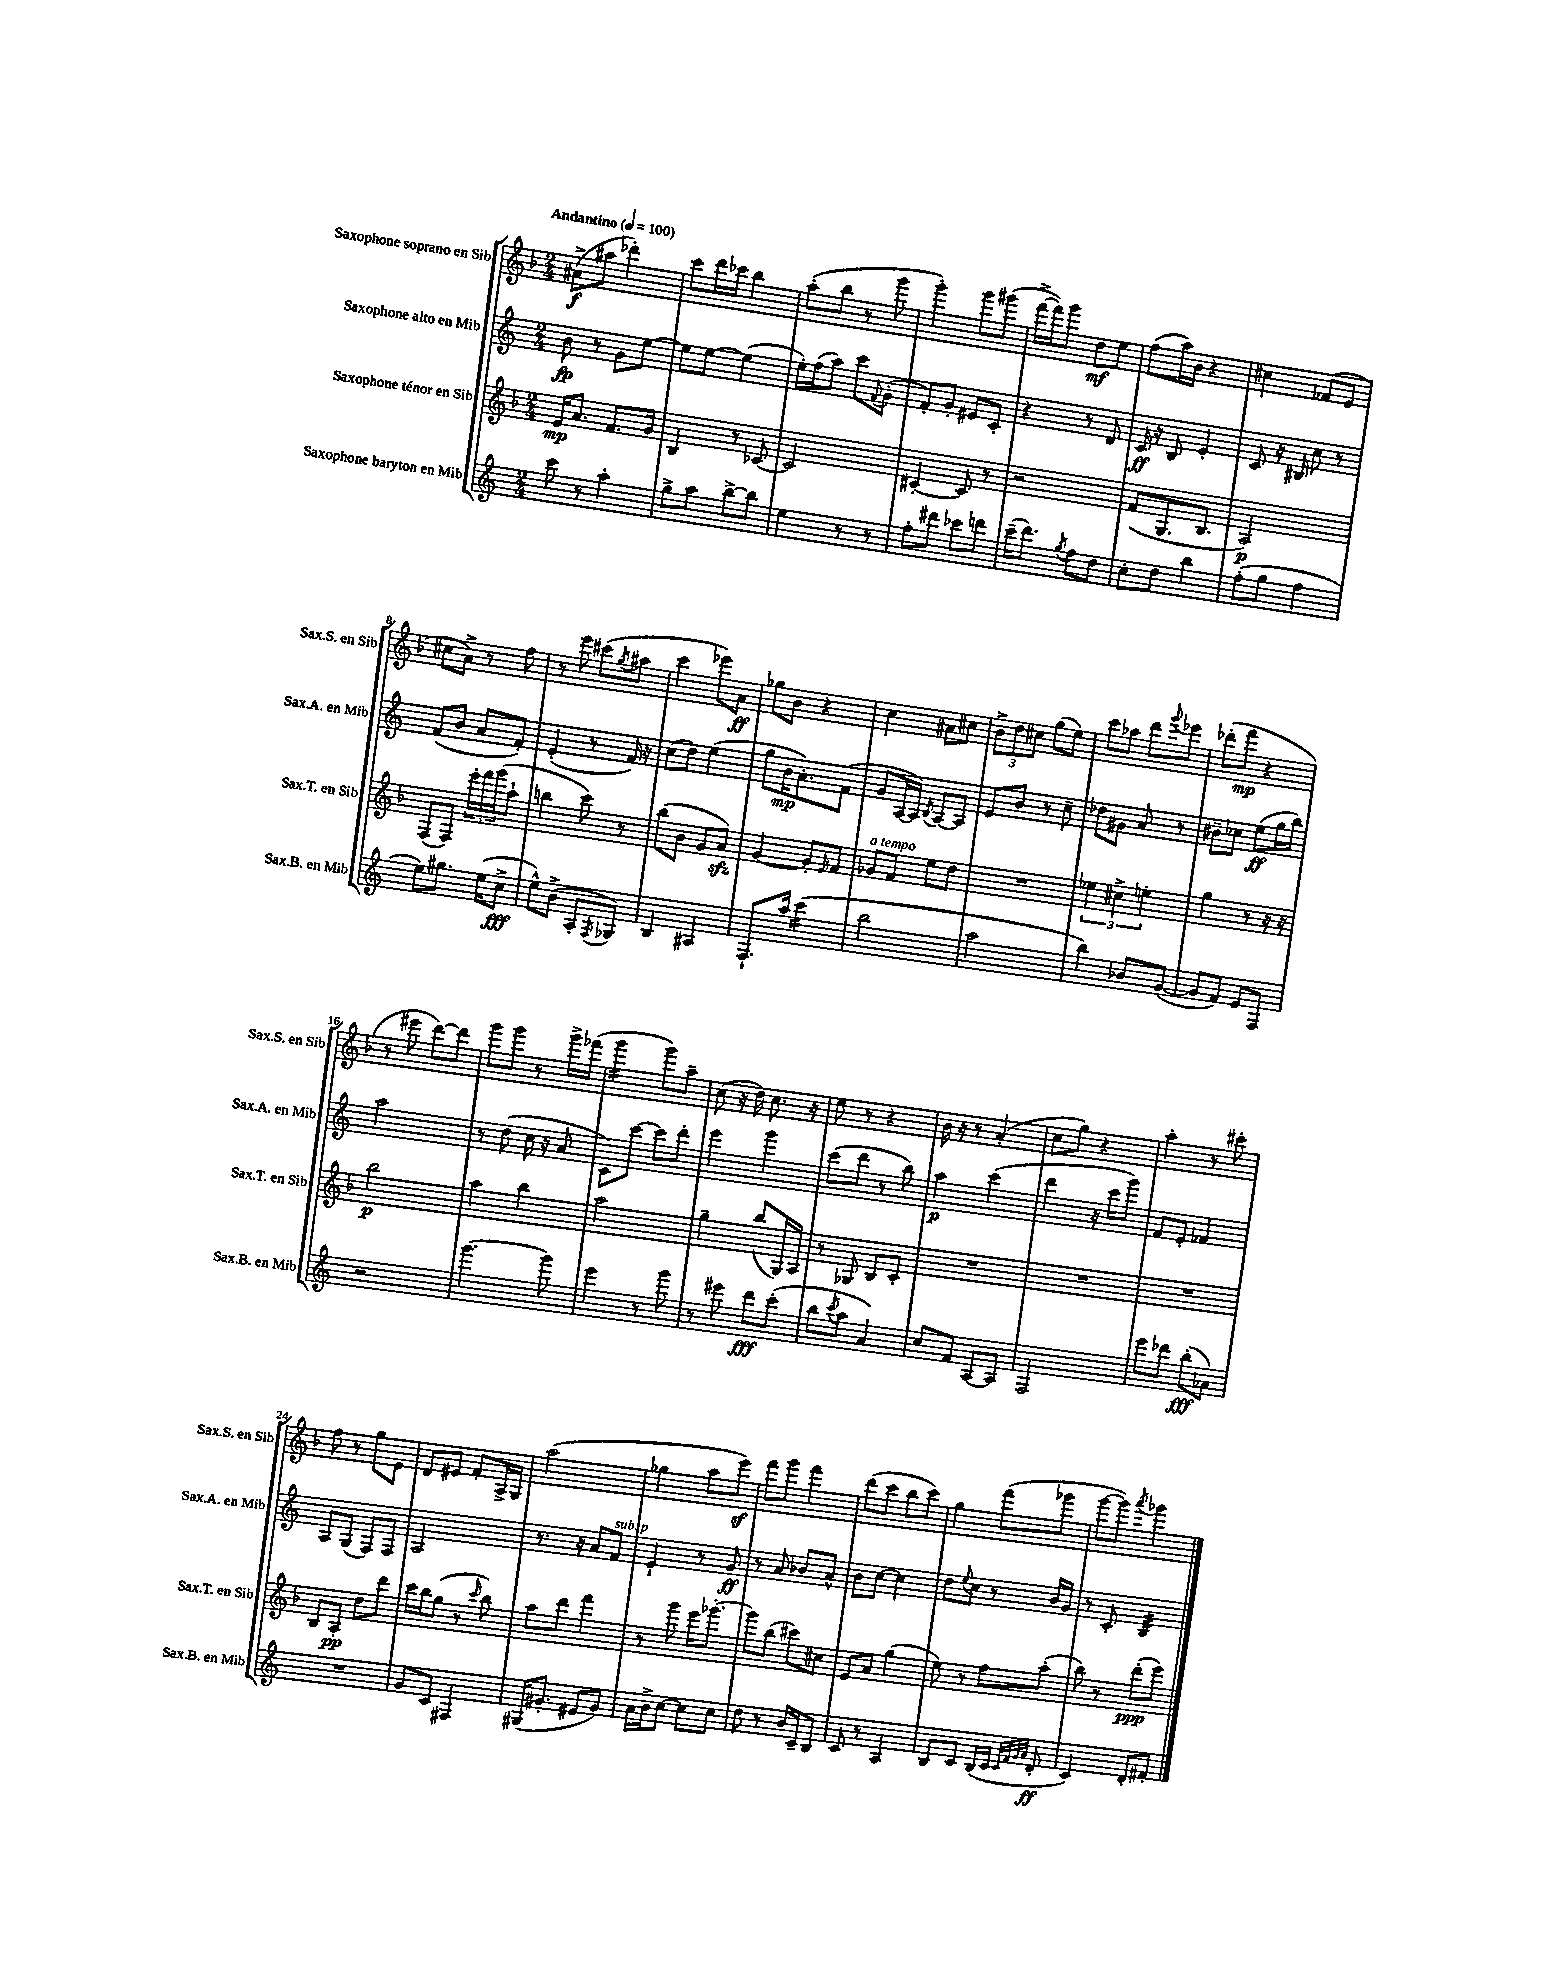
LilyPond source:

<<
\new StaffGroup <<
\new Staff = "s0" \with { instrumentName = "Saxophone soprano en Sib" shortInstrumentName = "Sax.S. en Sib" } {
    \clef treble \key f \major \numericTimeSignature \time 2/4 \tempo "Andantino" 4 = 100
    ais'8->\f( ais''8 des'''4-.) |
    c'''8 d'''16 ces'''16 bes''4 |
    a''8-.( bes''8 r8 g'''8 |
    g'''4-.) g'''8 gis'''8( |
    f'''16~-> f'''16) g'''8 d''8\mf e''8 |
    f''8( a''16) bes'16 r4 |
    cis''4 fes'8( e'8 |
    cis''8 a'8->) r8 f''8 |
    r8 e'''8 cis'''8( \acciaccatura { g''8 } ais''8 |
    c'''4 ees'''8) a'8\ff |
    ges''8 bes'8 r4 |
    c''4 ais'8 cis''8 |
    \tuplet 3/2 { bes'8-> d''8 cis''8 } g''8( e''8) |
    c'''8 aes''8 d'''8 \appoggiatura { g'''8 } ees'''8 |
    des'''8-.( f'''8\mp r4 |
    r8 eis'''8 d'''8~) d'''8 |
    g'''8 g'''8 r8 g'''16-> fes'''16( |
    g'''4:16 g'''8) a''8-- |
    c''8( r16 d''16) c''8. r16 |
    e''8 r8 r4 |
    bes'16 r16 r8 a'4-.( |
    c''8 g''8) r4 |
    a''4-. r8 cis'''8-. |
    f''8 r8 g''8 e'8 |
    d'8 eis'8 f'8-. a16-> g16 |
    a''2( |
    ges''4 a''8 e'''8\sf) |
    f'''8 g'''8 f'''4 |
    d'''8( c'''8 bes''8 c'''8) |
    g''4 f'''8( ges'''8 |
    g'''8~ g'''8) \acciaccatura { a'''8 } ges'''4 \bar "|." |
}
\new Staff = "s1" \with { instrumentName = "Saxophone alto en Mib" shortInstrumentName = "Sax.A. en Mib" } {
    \clef treble \key c \major \numericTimeSignature \time 2/4
    b'8\fp r8 g'8 e''8~ |
    e''8 e''8~ e''4( |
    e''16-.) f''16( a''8) c'''8 \appoggiatura { f'8 } g'8-.( |
    f'8-.) g'8-. eis'8 c'8-. |
    r4 r8 d'8 |
    c'16\ff r16 b8 e'4-. |
    c'8 r16 bis16 c''8 r8 |
    f'8( b'8 a'8 f'8-.) |
    e'4-.( r8 f'16) r16 |
    c''8( d''8) e''4( |
    g''8 b'16\mp a'8.-.) f'8( |
    g'8 a16~ a16) \acciaccatura { b8 } a8~ a8 |
    e'8 b'8 r8 c''8-- |
    des''8 gis'8 a'8 r8 |
    bis'8-- ces''8 e''8\ff( g''16 b''16) |
    a''2 |
    r8 d''8( c''16 r16 a'8 |
    c'8) c'''8~ c'''8 d'''8-. |
    e'''4 g'''4 |
    c'''8( d'''8 r8 b''8) |
    a''4\p c'''4( |
    d'''4 r16 c'''16 g'''8) |
    f'8 e'8-. fes'4 |
    a8 g8( f8) f8 |
    a2 |
    r8. r16 a'8 f'8^\markup { \italic "sub. p" } |
    e'4-! r8 g'8\ff |
    r8 a'8 bes'8 a'8-^ |
    b'8 c''8~ c''4 |
    d''8 \appoggiatura { e''8 } c''8 r8 b'16 g'16 |
    r8 c'8-. b4:32 \bar "|." |
}
\new Staff = "s2" \with { instrumentName = "Saxophone ténor en Sib" shortInstrumentName = "Sax.T. en Sib" } {
    \clef treble \key f \major \numericTimeSignature \time 2/4
    e'16\mp a'8. f'8. g'16 |
    bes4 r8 ces'8~ |
    ces'2 |
    cis'4~-. cis'8 r8 |
    r2 |
    f'8( g8. bes8. |
    a2\p) |
    f8( f8) \tuplet 3/2 { e'''16-. f'''16 g'''16( } a''8-! |
    b''4 c'''8) r8 |
    bes''8( bes'8 g'8 a'8\sfz) |
    g'4~ g'8-. \grace { e'16 } f'8 |
    ges'8^\markup { \italic "a tempo" } f'8 e''8 d''8 |
    R2 |
    \tuplet 3/2 { ees''4 cis''4-> e''4-. } |
    g''4 r8 r16 r16 |
    bes''2\p |
    a''4 bes''4 |
    a''2 |
    g''4-- bes''8( g16) a16 |
    r8 ges8 bes8 c'8-. |
    R2 |
    R2 |
    R2 |
    bes8 a8-.\pp d''8 d'''8 |
    c'''16 bes''16 g''8( r8 \grace { c'''16 } bes''8) |
    a''8 d'''8 f'''4 |
    r8 g'''8 e'''16 ges'''8.~-. |
    ges'''8 bes''8( cis'''8) cis''8 |
    e'8 a'8 g''4( |
    e''8) r8 f''8 a''8-.( |
    bes''8) r8 d'''8-.\ppp( e'''8) \bar "|." |
}
\new Staff = "s3" \with { instrumentName = "Saxophone baryton en Mib" shortInstrumentName = "Sax.B. en Mib" } {
    \clef treble \key c \major \numericTimeSignature \time 2/4
    c'''8 r8 a''4-. |
    g''8-> a''8 b''8~-> b''8 |
    e''4 r8 r8 |
    f''8-. dis'''8 ces'''8 d'''8 |
    c'''16--( d'''8.) \acciaccatura { g''8 } f''8 d''8 |
    c''8-. d''8 b''4 |
    f''8-.( g''8 f''4 |
    e''8) gis''8. e''16( c''8->\fff |
    e''8-^) b'8->( a8-. \acciaccatura { f8 } ges8) |
    b4 ais4 |
    f8.-! a''16 c'''4:16( |
    b''2 |
    a''2 |
    b''4) bes'8 g'8~( |
    g'8 f'8) e'8 f8 |
    r2 |
    g'''4.~ g'''8 |
    e'''4 r8 g'''8 |
    r8 eis'''8 d'''8\fff c'''8-.( |
    b''8 \acciaccatura { c'''8 } a''8 a'4) |
    c''8 f'8 a8~ a8 |
    f2 |
    e'''8 des'''8 b''8-.\fff( aes'8) |
    R2 |
    g'8 c'8 fis4 |
    gis16( gis'8.-. eis'8 gis'8) |
    a'16 b'16-> c''8~ c''8 c''8 |
    d''8 r8 b'16 c'16-- b8 |
    c'8 r8 a4 |
    b8 c'8 b16( c'16 \grace { c'32 f'32 g'32 a'32 } d'8-.\ff |
    c'4) d'8-. fis'8-. \bar "|." |
}
>>
>>
